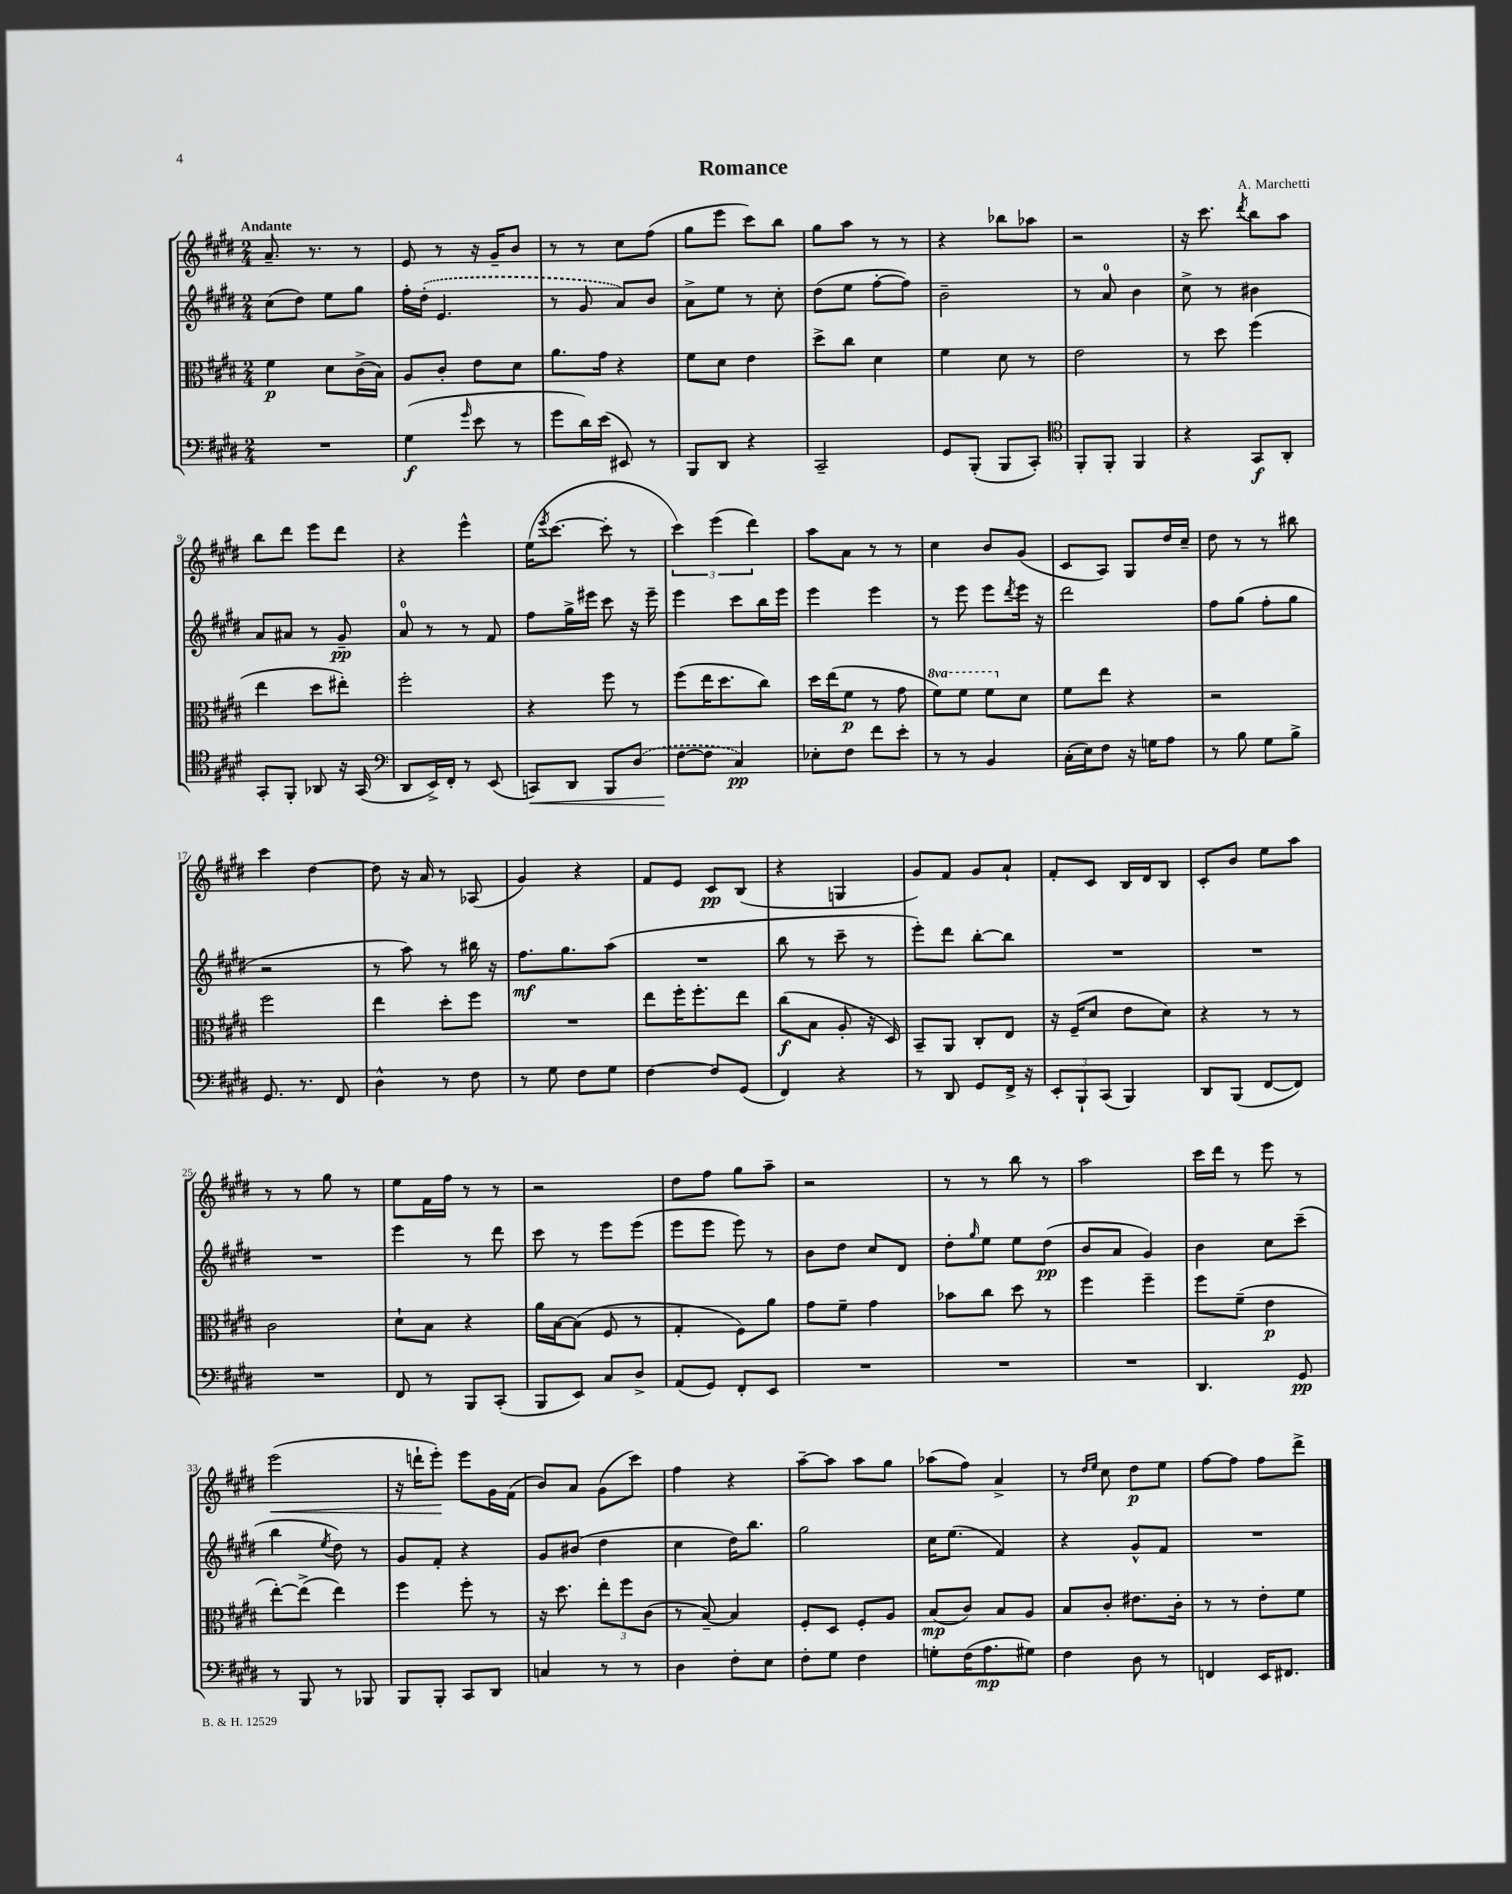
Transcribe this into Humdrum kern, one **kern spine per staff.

**kern	**dynam	**kern	**dynam	**kern	**dynam	**kern	**dynam
*part4	*part4	*part3	*part3	*part2	*part2	*part1	*part1
*staff4	*staff4	*staff3	*staff3	*staff2	*staff2	*staff1	*staff1
*clefF4	*	*clefC3	*	*clefG2	*	*clefG2	*
*k[f#c#g#d#]	*	*k[f#c#g#d#]	*	*k[f#c#g#d#]	*	*k[f#c#g#d#]	*
*M2/4	*	*M2/4	*	*M2/4	*	*M2/4	*
=1	=1	=1	=1	=1	=1	=1	=1
!	!	!	!	!	!	!LO:TX:a:B:t=Andante	!
2r	.	4f#\	p	(8cc#\L	.	8.a~/	.
.	.	.	.	8dd#\J)	.	.	.
.	.	.	.	.	.	8.r	.
.	.	8d#\L	.	8ee\L	.	.	.
.	.	(16c#^\L	.	8gg#\J	.	8r	.
.	.	16B\JJ)	.	.	.	.	.
=2	=2	=2	=2	=2	=2	=2	=2
(4G#\	f	8A/L	.	16ff#'\LL	.	8e/	.
.	.	.	.	(16dd#'\JJ	.	.	.
.	.	8c#'/J	.	4.e/	.	8r	.
16qqg#/	.	.	.	.	.	.	.
8e\	.	8e\L	.	.	.	16r	.
.	.	.	.	.	.	16g#~/KL	.
8r	.	8d#\J	.	.	.	8b/J	.
=3	=3	=3	=3	=3	=3	=3	=3
8g#\L	.	8.a\L	.	8r	.	8r	.
16d#\L)	.	.	.	8g#/	.	8r	.
(16e\JJ	.	16g#\Jk	.	.	.	.	.
8EE#X/)	.	4r	.	8a/L)	.	8cc#\L	.
8r	.	.	.	8b/J	.	(8ff#\J	.
=4	=4	=4	=4	=4	=4	=4	=4
8BBB/L	.	8f#\L	.	8a^\L	.	8gg#\L	.
8DD#/J	.	8d#\J	.	8ee\J	.	8eee\J	.
4r	.	4e\	.	8r	.	8ccc#\L)	.
.	.	.	.	8cc#'\	.	8bb\J	.
=5	=5	=5	=5	=5	=5	=5	=5
2CC#~/	.	8dd#^\L	.	(8dd#\L	.	8gg#\L	.
.	.	8cc#\J	.	8ee\J	.	8aa\J	.
.	.	4d#\	.	[8ff#'\L	.	8r	.
.	.	.	.	8ff#\J])	.	8r	.
=6	=6	=6	=6	=6	=6	=6	=6
8GG#/L	.	4f#\	.	2b~\	.	4r	.
(8BBB'/J	.	.	.	.	.	.	.
8BBB/L	.	8d#\	.	.	.	8bb-X\L	.
8CC#'/J)	.	8r	.	.	.	8aa-X\J	.
=7	=7	=7	=7	=7	=7	=7	=7
*clefC4	*	*	*	*	*	*	*
8FF#'/L	.	2e\	.	8r	.	2r	.
8FF#'/J	.	.	.	8a/	.	.	.
4FF#/	.	.	.	4b\	.	.	.
=8	=8	=8	=8	=8	=8	=8	=8
4r	.	8r	.	8cc#^\	.	16r	.
.	.	.	.	.	.	8.ccc#\	.
.	.	8dd#\	.	8r	.	.	.
.	.	.	.	.	.	8qddd#/	.
8GG#/L	f	(4ff#\	.	4b#X\	.	8bb\L	.
8AA'/J	.	.	.	.	.	8aa\J	.
!!LO:LB:g=z
=9	=9	=9	=9	=9	=9	=9	=9
8GG#'/L	.	4ee\	.	8a/L	.	8bb\L	.
8FF#'/J	.	.	.	8a#X/J	.	8ddd#\J	.
8AA-X/	.	8dd#\L	.	8r	.	8eee\L	.
16r	.	8ee#X'\J)	.	8g#~/	pp	8ddd#\J	.
(16GG#/	.	.	.	.	.	.	.
=10	=10	=10	=10	=10	=10	=10	=10
*clefF4	*	*	*	*	*	*	*
8DD#/L	.	2ff#'\	.	8a/	.	4r	.
16EE^/L)	.	.	.	8r	.	.	.
16FF#'/JJ	.	.	.	.	.	.	.
8r	.	.	.	8r	.	4eee^^\	.
(8EE/	.	.	.	8f#/	.	.	.
=11	=11	=11	=11	=11	=11	=11	=11
!	!LO:HP:b	!	!	!	!	!	!
8CCn/L)	<	4r	.	8ff#\L	.	(16ee\KL	.
.	.	.	.	.	.	8qeee/	.
.	.	.	.	.	.	[8.ccc#\J	.
8DD#/J	.	.	.	16gg#^\L	.	.	.
.	.	.	.	16eee#X\JJ	.	.	.
8BBB/L	.	8ff#\	.	8ccc#\	.	8ccc#'\]	.
(8D#/J	.	8r	.	16r	.	8r	.
.	.	.	.	16eee#~\	.	.	.
=12	=12	=12	=12	=12	=12	=12	=12
[8F#\L	.	(8ff#\L	.	4eee\	.	6ccc#\)	.
8F#\J]	[	16ee\K	.	.	.	.	.
.	.	.	.	.	.	(6eee\	.
.	.	8.dd#\	.	.	.	.	.
4C#/)	pp	.	.	8ccc#\L	.	.	.
.	.	.	.	.	.	6ddd#\)	.
.	.	8cc#\J)	.	16bb\L	.	.	.
.	.	.	.	16eee\JJ	.	.	.
=13	=13	=13	=13	=13	=13	=13	=13
8E-X'\L	.	16dd#\LL	.	4eee\	.	8aa\L	.
.	.	(16ee\J	.	.	.	.	.
8F#\J	.	8f#\J	p	.	.	8a\J	.
8f#\L	.	8r	.	4eee\	.	8r	.
8e'\J	.	8g#\	.	.	.	8r	.
=14	=14	=14	=14	=14	=14	=14	=14
*	*	*8va	*	*	*	*	*
8r	.	8ff#\L)	.	8r	.	4cc#\	.
8r	.	8ff#\J	.	8eee\	.	.	.
4BB/	.	8ff#\L	.	8eee\L	.	8b/L	.
.	.	.	.	8qddd#/	.	.	.
*	*	*X8va	*	*	*	*	*
.	.	8d#\J	.	16eee\Jk	.	(8g#/J	.
.	.	.	.	16r	.	.	.
=15	=15	=15	=15	=15	=15	=15	=15
(16C#'\LL	.	8f#\L	.	2ddd#\	.	8c#/L	.
16E\J)	.	.	.	.	.	.	.
8F#\J	.	8ee\J	.	.	.	8A/J)	.
16r	.	4r	.	.	.	8G#/L	.
16Gn\KL	.	.	.	.	.	.	.
8A\J	.	.	.	.	.	16dd#/L	.
.	.	.	.	.	.	16cc#~/JJ	.
=16	=16	=16	=16	=16	=16	=16	=16
8r	.	2r	.	8ff#\L	.	8dd#\	.
8B\	.	.	.	(8gg#\J	.	8r	.
8G#\L	.	.	.	8ff#'\L	.	8r	.
8B^\J	.	.	.	8gg#\J	.	8bb#X\	.
!!LO:LB:g=z
=17	=17	=17	=17	=17	=17	=17	=17
8.GG#/	.	2ff#\	.	2r	.	4ccc#\	.
8.r	.	.	.	.	.	.	.
.	.	.	.	.	.	[4dd#\	.
8FF#/	.	.	.	.	.	.	.
=18	=18	=18	=18	=18	=18	=18	=18
4D#^^\	.	4ee\	.	8r	.	8dd#\]	.
.	.	.	.	8aa\)	.	16r	.
.	.	.	.	.	.	16a/	.
8r	.	8dd#'\L	.	8r	.	8r	.
8F#\	.	8ff#\J	.	16bb#X\	.	(8A-X/	.
.	.	.	.	16r	.	.	.
=19	=19	=19	=19	=19	=19	=19	=19
8r	.	2r	.	8.ff#\L	mf	4g#/)	.
8G#\	.	.	.	.	.	.	.
.	.	.	.	8.gg#\	.	.	.
8F#\L	.	.	.	.	.	4r	.
8G#\J	.	.	.	(8aa\J	.	.	.
=20	=20	=20	=20	=20	=20	=20	=20
[4F#\	.	8ee\L	.	2r	.	8f#/L	.
.	.	16ff#'\K	.	.	.	8e/J	.
.	.	8.ff#'\	.	.	.	.	.
8F#/L]	.	.	.	.	.	8c#/L	pp
(8GG#/J	.	8ee\J	.	.	.	(8B/J	.
=21	=21	=21	=21	=21	=21	=21	=21
4FF#/)	.	(8cc#\L	f	8bb\	.	4r	.
.	.	8B\J	.	8r	.	.	.
4r	.	8A'/	.	8ccc#~\	.	4Gn/	.
.	.	16r	.	8r	.	.	.
.	.	16D#/)	.	.	.	.	.
=22	=22	=22	=22	=22	=22	=22	=22
8r	.	8BB~/L	.	8eee'\L)	.	8g#/L)	.
8DD#/	.	8AA/J	.	8ddd#\J	.	8f#/J	.
8GG#/L	.	8C#'/L	.	[8bb'\L	.	8g#/L	.
16FF#^/Jk	.	8E/J	.	8bb\J]	.	8a`/J	.
16r	.	.	.	.	.	.	.
=23	=23	=23	=23	=23	=23	=23	=23
12EE'/L	.	16r	.	2r	.	8f#'/L	.
.	.	(16F#~/KL	.	.	.	.	.
12BBB`/	.	.	.	.	.	.	.
.	.	8d#/J	.	.	.	8c#/J	.
(12CC#/J	.	.	.	.	.	.	.
4BBB/)	.	8e\L	.	.	.	16B/LL	.
.	.	.	.	.	.	16d#/J	.
.	.	8d#\J)	.	.	.	8B/J	.
=24	=24	=24	=24	=24	=24	=24	=24
8DD#/L	.	4r	.	2r	.	8c#'/L	.
(8BBB/J	.	.	.	.	.	8b/J	.
[8FF#/L	.	8r	.	.	.	8ee\L	.
8FF#/J])	.	8r	.	.	.	8aa\J	.
!!LO:LB:g=z
=25	=25	=25	=25	=25	=25	=25	=25
2r	.	2c#\	.	2r	.	8r	.
.	.	.	.	.	.	8r	.
.	.	.	.	.	.	8gg#\	.
.	.	.	.	.	.	8r	.
=26	=26	=26	=26	=26	=26	=26	=26
8FF#/	.	8d#`\L	.	4eee\	.	8ee\L	.
8r	.	8B\J	.	.	.	16f#\L	.
.	.	.	.	.	.	16ff#\JJ	.
8BBB/L	.	4r	.	8r	.	8r	.
(8CC#'/J	.	.	.	8ddd#\	.	8r	.
=27	=27	=27	=27	=27	=27	=27	=27
8BBB/L	.	16a\LL	.	8ccc#\	.	2r	.
.	.	[16B\J	.	.	.	.	.
8EE/J)	.	(8B\J]	.	8r	.	.	.
8C#/L	.	8F#/	.	8eee\L	.	.	.
8D#^/J	.	8r	.	(8eee\J	.	.	.
=28	=28	=28	=28	=28	=28	=28	=28
(8AA/L	.	4G#'/	.	8eee\L	.	8dd#\L	.
8GG#/J)	.	.	.	8eee\J	.	8ff#\J	.
8FF#'/L	.	8F#\L)	.	8eee\)	.	8gg#\L	.
8EE/J	.	8a\J	.	8r	.	8aa~\J	.
=29	=29	=29	=29	=29	=29	=29	=29
2r	.	8g#\L	.	8b\L	.	2r	.
.	.	8f#~\J	.	8dd#\J	.	.	.
.	.	4g#\	.	8cc#/L	.	.	.
.	.	.	.	8d#/J	.	.	.
=30	=30	=30	=30	=30	=30	=30	=30
2r	.	8b-X\L	.	8dd#'\L	.	8r	.
.	.	.	.	16qqgg#/	.	.	.
.	.	8cc#\J	.	8ee\J	.	8r	.
.	.	8dd#\	.	8ee\L	.	8bb\	.
.	.	8r	.	(8dd#\J	pp	8r	.
=31	=31	=31	=31	=31	=31	=31	=31
2r	.	4ff#\	.	8b/L	.	2aa\	.
.	.	.	.	8a/J	.	.	.
.	.	4ff#~\	.	4g#/)	.	.	.
=32	=32	=32	=32	=32	=32	=32	=32
4.DD#/	.	8ff#\L	.	4b\	.	16ccc#\LL	.
.	.	.	.	.	.	16ddd#\JJ	.
.	.	(8f#~\J	.	.	.	8r	.
.	.	4e\	p	8cc#\L	.	8eee\	.
8GG#/	pp	.	.	(8ccc#~\J	.	8r	.
!!LO:LB:g=z
=33	=33	=33	=33	=33	=33	=33	=33
!	!	!	!	!	!	!	!LO:HP:b
8r	.	[8ee'\L)	.	4bb\	.	(2eee\	<
8BBB/	.	(8ee^\J]	.	.	.	.	.
.	.	.	.	8qee/	.	.	.
8r	.	4ee\)	.	8dd#\)	.	.	.
8BBB-X/	.	.	.	8r	.	.	.
=34	=34	=34	=34	=34	=34	=34	=34
8BBB/L	.	4ff#\	.	8g#/L	.	16r	.
.	.	.	.	.	.	16dddn`\KL	.
8BBB'/J	.	.	.	8f#'/J	.	8eee'\J)	.
8CC#/L	.	8ff#'\	.	4r	.	8eee\L	[
8DD#/J	.	8r	.	.	.	16g#\L	.
.	.	.	.	.	.	(16f#\JJ	.
=35	=35	=35	=35	=35	=35	=35	=35
4Cn/	.	16r	.	8g#/L	.	8b/L)	.
.	.	8.dd#\	.	.	.	.	.
.	.	.	.	(8b#X/J	.	8a/J	.
8r	.	12ee'\L	.	4dd#\	.	(8g#\L	.
.	.	12ff#\	.	.	.	.	.
8r	.	.	.	.	.	8ccc#\J)	.
.	.	(12c#\J	.	.	.	.	.
=36	=36	=36	=36	=36	=36	=36	=36
4D#\	.	8r	.	4cc#\	.	4ff#\	.
.	.	[8B~/)	.	.	.	.	.
8F#'\L	.	4B/]	.	16dd#\KL)	.	4r	.
.	.	.	.	8.bb\J	.	.	.
8E\J	.	.	.	.	.	.	.
=37	=37	=37	=37	=37	=37	=37	=37
8F#'\L	.	8F#'/L	.	2gg#\	.	[8aa~\L	.
8G#\J	.	8D#/J	.	.	.	8aa\J]	.
4F#\	.	8F#'/L	.	.	.	8aa\L	.
.	.	8A/J	.	.	.	8gg#\J	.
=38	=38	=38	=38	=38	=38	=38	=38
8Gn'\L	.	(8B/L	mp	16cc#\KL	.	(8aa-X\L	.
.	.	.	.	(8.ee\J	.	.	.
(16F#\K	.	8c#/J)	.	.	.	8ff#\J)	.
8.A\	mp	.	.	.	.	.	.
.	.	8B/L	.	4f#/)	.	4a^/	.
8G#X\J)	.	8A/J	.	.	.	.	.
=39	=39	=39	=39	=39	=39	=39	=39
4F#\	.	8B/L	.	4r	.	8r	.
.	.	.	.	.	.	16qqdd#/LL	.
.	.	.	.	.	.	16qqee/JJ	.
.	.	8c#'/J	.	.	.	8cc#\	.
8D#\	.	8.e#X\L	.	8g#^^/L	.	8dd#\L	p
8r	.	.	.	8f#/J	.	8ee\J	.
.	.	16c#'\Jk	.	.	.	.	.
=40	=40	=40	=40	=40	=40	=40	=40
4FFn/	.	8r	.	2r	.	[8ff#\L	.
.	.	8r	.	.	.	8ff#\J]	.
16EE/KL	.	8e'\L	.	.	.	8ff#\L	.
8.FF#X/J	.	.	.	.	.	.	.
.	.	8f#\J	.	.	.	8ddd#^\J	.
==	==	==	==	==	==	==	==
*-	*-	*-	*-	*-	*-	*-	*-
